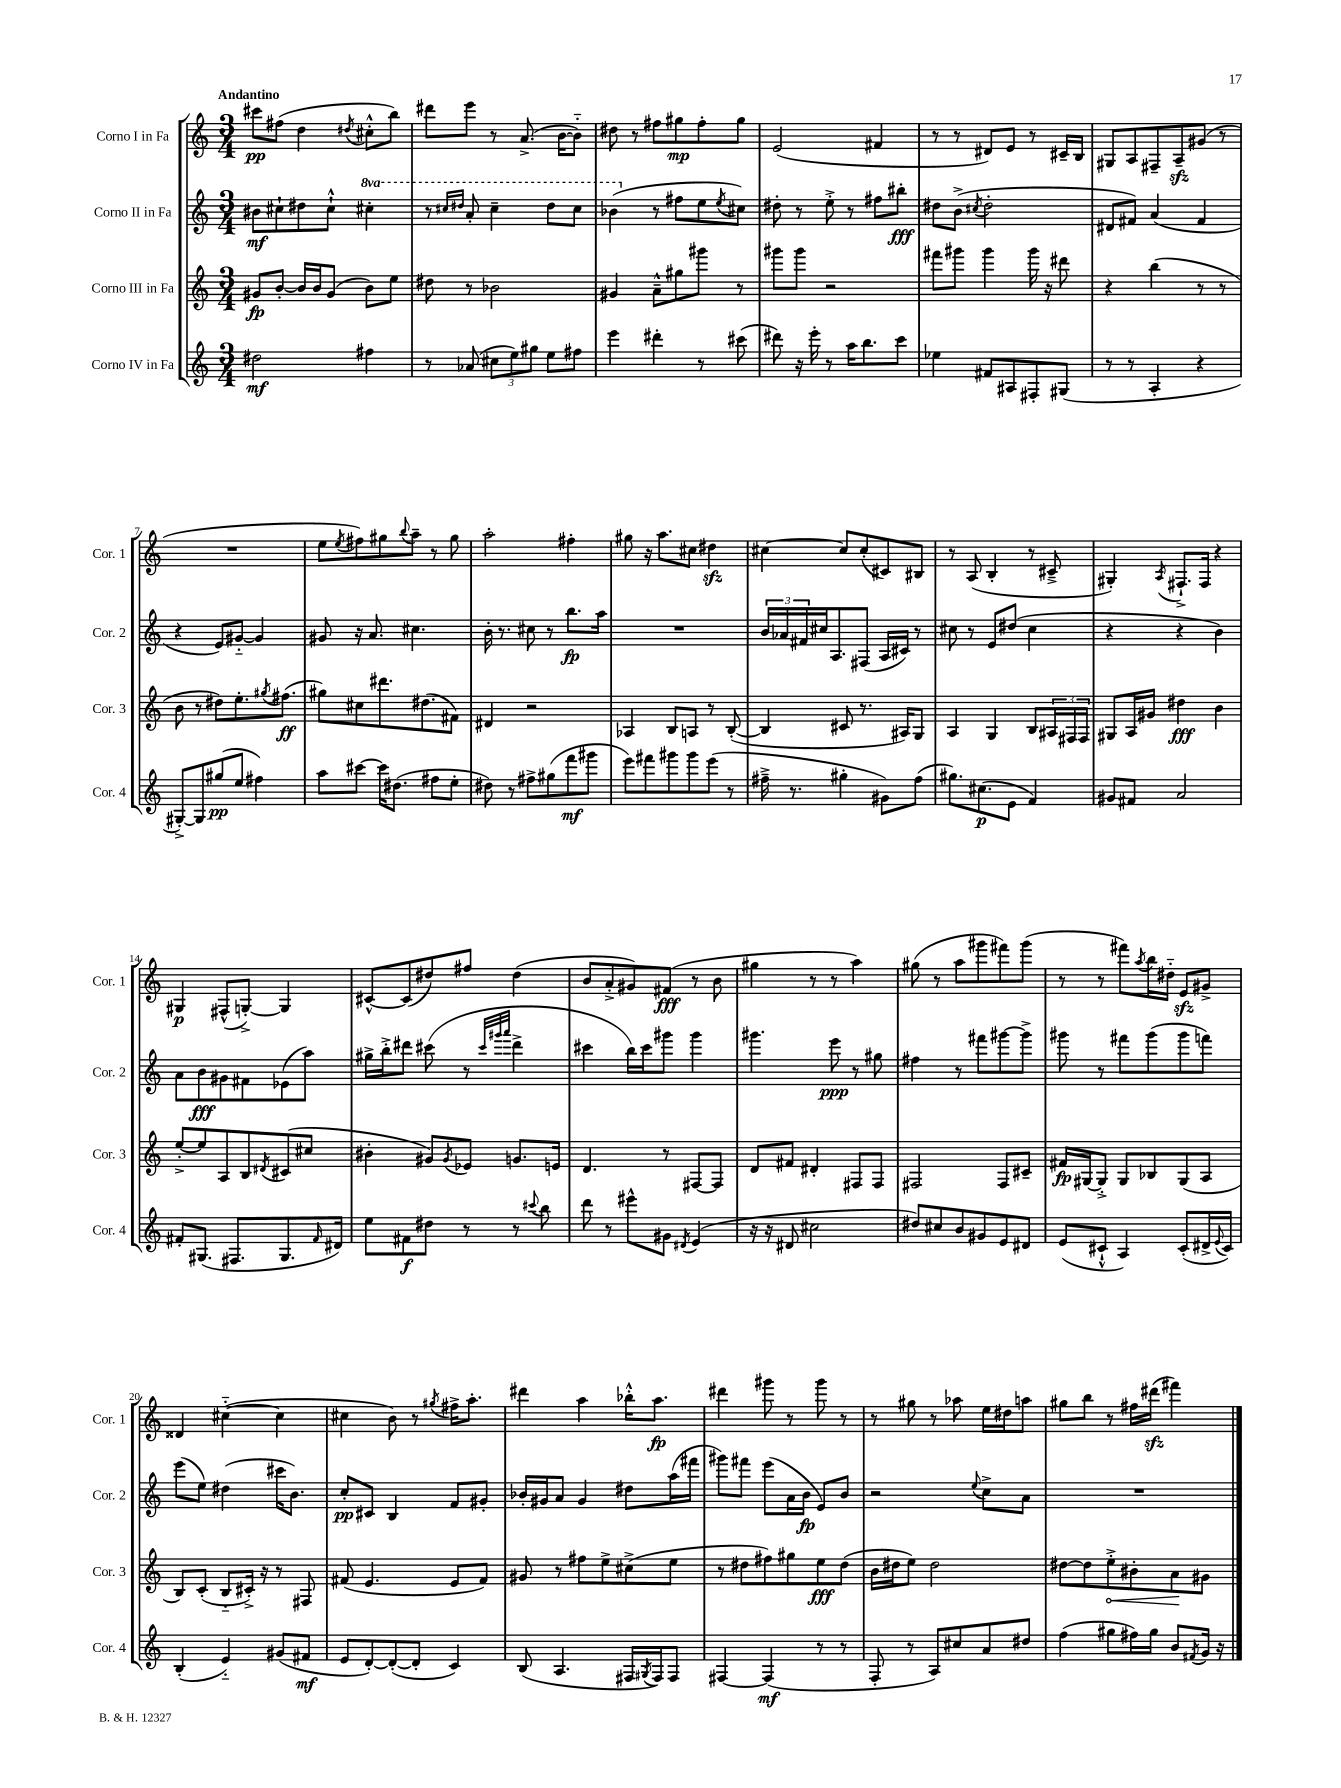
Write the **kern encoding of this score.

**kern	**kern	**kern	**kern
*staff4	*staff3	*staff2	*staff1
*clefG2	*clefG2	*clefG2	*clefG2
*k[]	*k[]	*k[]	*k[]
*M3/4	*M3/4	*M3/4	*M3/4
2dd#	8g#	8b#	8ccc#
.	[8b'	8cc#`	(8ff#
.	16b]	8dd#	4dd
.	16b	.	.
.	(8g#	8cc#`^^	.
.	.	.	8qdd#
4ff#	8b)	4ccc#'	8cc#'^^
.	8ee	.	8bb)
=	=	=	=
8r	8dd#	8r	8ddd#
.	.	16qqccc#	.
.	.	16qqddd#	.
(8a-	8r	8aa'	8eee
12cc#	2b-	4ccc#~	8r
12ee)	.	.	.
.	.	.	(8.a^
12gg#	.	.	.
8ee	.	8ddd#	.
.	.	.	[16b
8ff#	.	8ccc#	8b'~])
=	=	=	=
4eee	4g#	(4bb-	8dd#
.	.	.	8r
4ddd#'	8a~^^	8r	8ff#
.	8gg#	8ff#	8gg#
8r	8ggg#	8ee	8ff#'
.	.	8qee	.
(8ccc#	8r	8cc#)	8gg#
=	=	=	=
8ddd#)	8ggg#	8dd#'	(2e
16r	8ggg#	8r	.
16eee'	.	.	.
8r	2r	8ee'^	.
16aa	.	8r	.
8.bb	.	.	.
.	.	8ff#	4f#
8ccc	.	8bb#'	.
=	=	=	=
4ee-	8fff#	8dd#	8r
.	8ggg#	(8b^	8r
.	.	8qcc#	.
8f#	4ggg#	2dd#'	8d#)
8A#	.	.	8e
8F#'	16ggg#	.	8r
.	16r	.	.
(8G#	8ddd#	.	16c#~
.	.	.	16B
=	=	=	=
8r	4r	8d#	8G#
8r	.	8f#)	8A
4A'	(4bb	(4a	8F#~
.	.	.	8A~
4r	8r	4f#	(8g#
.	8r	.	8r
=	=	=	=
[8G#'^)	8b	4r	2.r
8G#]	8r	.	.
(8gg#	8dd#)	8e)	.
8ee	8.ee'	[8g#'~	.
4ff#)	.	4g#]	.
.	8qgg#	.	.
.	(8.ff#	.	.
=	=	=	=
8aa	8gg#)	8g#	8ee
.	.	.	8qee
[8ccc#	8cc#	16r	8ff#)
.	.	8.a	.
16ccc#]	8.ddd#	.	8gg#
(8.dd#	.	.	.
.	.	.	8qqbb
.	.	4.cc#	8aa~
.	(8.dd#	.	.
8ff#	.	.	8r
8ee'	8f#)	.	8gg#
=	=	=	=
8dd#)	4d#	16b'	2aa'
.	.	8.r	.
8r	.	.	.
8ff#^	2r	8cc#	.
(8gg#	.	8r	.
8fff	.	8.bb	4ff#'
8ggg#	.	.	.
.	.	16aa	.
=	=	=	=
8eee)	4A-	2.r	8gg#
8fff#	.	.	16r
.	.	.	8.aa
8ggg#	8B	.	.
8ggg#	8A	.	8cc#
(8eee	8r	.	4dd#
8r	([8B'	.	.
=	=	=	=
16ff#~^	4B]	24b	[4cc#
.	.	24a-	.
8.r	.	.	.
.	.	24f#	.
.	.	16cc#	.
.	.	8.A	.
4gg#'	8c#	.	8cc#]
.	8.r	(8F#	(8cc#'
8g#)	.	16A	8c#)
.	16A#)	16c#)	.
(8ff#	8G	8r	8B#
=	=	=	=
8.gg#)	4A	8cc#	8r
.	.	8r	(8A
(8.cc#	.	.	.
.	4G	8e	4B'
8e	.	(8dd#	.
4f)	8B	4cc#	8r
.	24A#	.	8c#~^
.	24F#	.	.
.	24F#	.	.
=	=	=	=
8g#	8G#	4r	4G#')
8f#	16A	.	.
.	16g#	.	.
.	.	.	8qA
2a	4dd#	4r	8.F#`^
.	.	.	16F#
.	4b	4b)	4r
=	=	=	=
8f#'	[8ee'^	8a	4G#
(8.G#	8ee]	8b	.
.	8A	8g#	(8F#^^
8.F#	.	.	.
.	8B	8f#	[8G'^)
.	8qd#	.	.
8.G#	(8c#	(8e-	4G]
.	8cc#	8aa)	.
16qqf#	.	.	.
16d#)	.	.	.
=	=	=	=
8ee	4b#'	16gg#^	[8c#^^
.	.	16bb'^	.
8f#	.	8ddd#	(8c#]
8dd#	8g#)	(8ccc#	8dd#)
.	8qg#	.	.
8r	8e-	8r	8ff#
.	.	32qqccc#	.
.	.	32qqggg#	.
.	.	32qqaaa	.
8r	8.g	4ddd#^	(4dd#
8qqccc#	.	.	.
8bb	.	.	.
.	16e	.	.
=	=	=	=
8ddd	4.d	4ccc#	8b
8r	.	.	8a'^
8eee#^^	.	16bb)	8g#)
.	.	16ccc#	.
8g#	8r	8ggg#	(8f#
8qd#	.	.	.
(4e	[8F#	4ggg#	8r
.	8F#]	.	8b
=	=	=	=
16r	8d	4.ggg#	4gg#
16r	.	.	.
8d#	8f#	.	.
2cc#	4d#'	.	8r
.	.	8eee	8r
.	8F#	8r	4aa)
.	8F#	8gg#	.
=	=	=	=
8dd#)	2F#	4ff#	(8gg#
8cc#	.	.	8r
8b	.	8r	8aa
8g#	.	8fff#	8ggg#
8e	8F#	[8ggg#	8fff#)
8d#	8c#~	8ggg#^]	(8ggg#
=	=	=	=
(8e	16f#	8ggg#	8r
.	[16G#	.	.
8c#`^^	8G#'^]	8r	8r
4A)	8G#	8fff#	8fff#)
.	.	.	8qaa
.	8B-	(8ggg#	16bb
.	.	.	16dd#'~
(8c#'	(8G#	8ggg#	8e
16d#^	8A	8fff)	8g#^
8qqe	.	.	.
16c#)	.	.	.
=	=	=	=
(4B'	8B)	(8eee	4d##
.	(8c'	8ee)	.
4e'~)	8B'~	(4dd#	([4cc#'~
.	16c#'^)	.	.
.	16r	.	.
(8g#	8r	16ccc#	4cc#]
.	.	8.b)	.
8f#	8F#	.	.
=	=	=	=
8e	(8f#	8cc'	4cc#
[8d')	4.e	8c#	.
(8d'_	.	4B	8b)
8d']	.	.	8r
.	.	.	8qgg#
4c)	8e	8f	16ff#^
.	.	.	8.aa'
.	8f#)	8g#'	.
=	=	=	=
(8B	8g#	16b-'	4ddd#
.	.	16g#	.
4.A	8r	8a	.
.	8ff#	4g#	4aa
.	8ee^	.	.
16F#	(8cc#^	8dd#	16bb-'^^
8qG#	.	.	.
16F#)	.	.	8.aa
8F#	8ee	(16aa	.
.	.	16fff#	.
=	=	=	=
[4F#	8r	8ggg#)	4ddd#
.	8dd#	8fff#	.
(4F#]	8ff#)	(8eee	8ggg#
.	8gg#	16a	8r
.	.	16b	.
8r	8ee	8e)	8ggg#
8r	(8dd#	8b	8r
=	=	=	=
8F'	16b	2r	8r
.	16dd#	.	.
8r	8ee)	.	8gg#
8A)	2dd#	.	8r
8cc#	.	.	8aa-
.	.	8qqee	.
8a	.	8cc^	16ee
.	.	.	16dd#
8dd#	.	8a	8aa
=	=	=	=
(4ff	[8dd#	2.r	8gg#
.	8dd#]	.	8bb
8gg#	8ee'^	.	8r
16ff#)	8b#'	.	16ff#
16gg#	.	.	(16ddd#
8b	8a	.	4fff#)
8qf#	.	.	.
16g	8g#	.	.
16r	.	.	.
==	==	==	==
*-	*-	*-	*-
